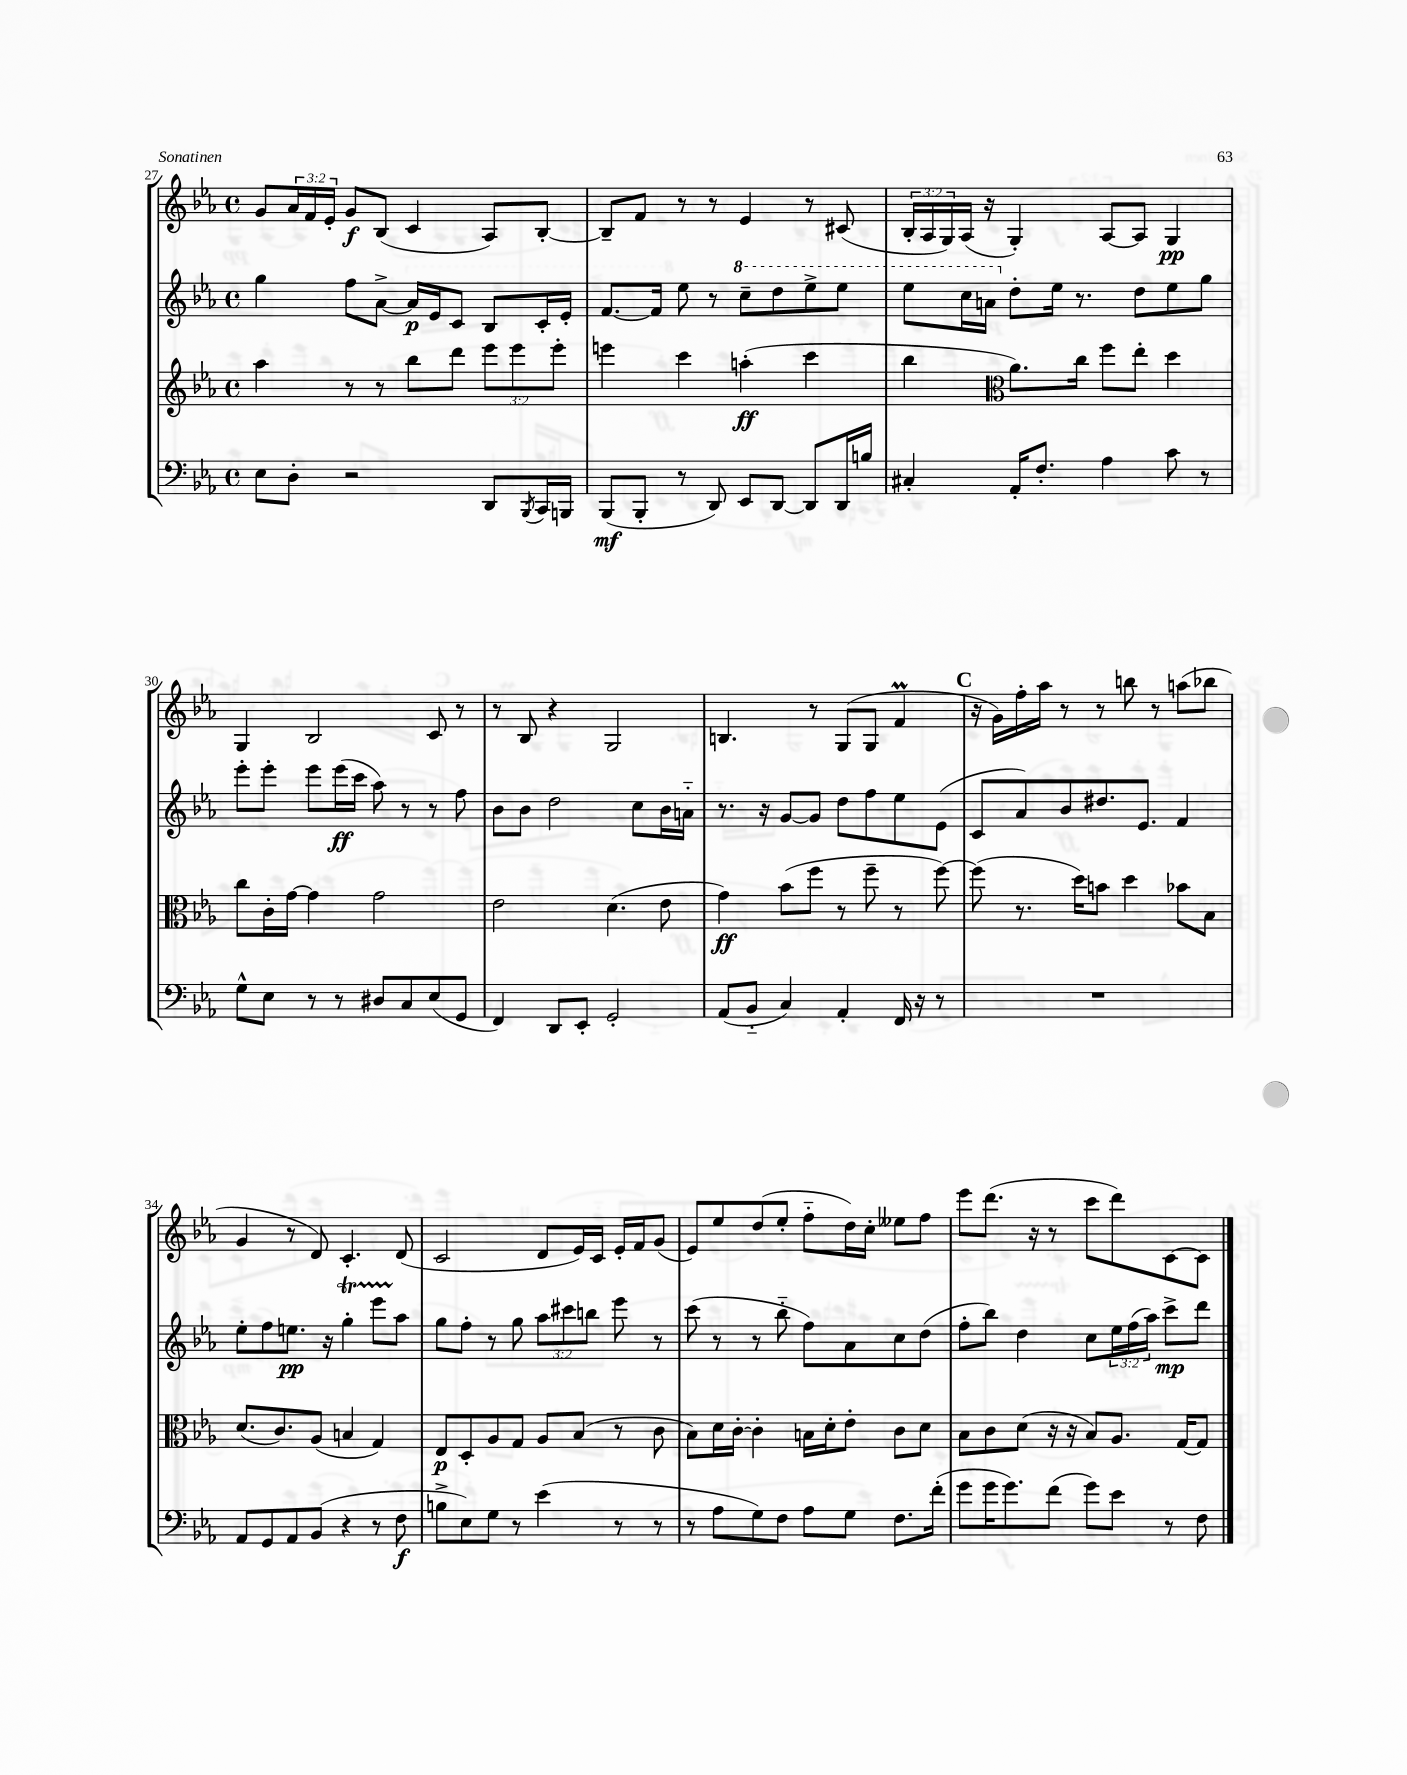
<<
\new StaffGroup <<
\new Staff = "s0" {
    \clef treble \key ees \major \defaultTimeSignature \time 4/4 \override Staff.TupletNumber.text = #tuplet-number::calc-fraction-text
    g'8 \tuplet 3/2 { aes'16 f'16 ees'16-. } g'8\f bes8( c'4 aes8) bes8~-. |
    bes8-- f'8 r8 r8 ees'4 r8 cis'8( |
    \tuplet 3/2 { bes16-. aes16 g16) } aes16( r16 g4-.) aes8~ aes8 g4\pp |
    g4 bes2 c'8 r8 |
    r8 bes8 r4 g2 |
    b4. r8 g8( g8 f'4\prall |
    \mark \markup { \bold "C" } r16 g'16) f''16-. aes''16 r8 r8 b''8 r8 a''8( bes''8 |
    g'4 r8 d'8) c'4.-. d'8( |
    c'2 d'8 ees'16) c'16 ees'16-. f'16 g'8( |
    ees'8) ees''8 d''8( ees''8-. f''8-_ d''16) c''16-. eeses''8 f''8 |
    ees'''8 d'''8.( r16 r8 c'''8 d'''8) c'8~ c'8 \bar "|." |
}
\new Staff = "s1" {
    \clef treble \key ees \major \defaultTimeSignature \time 4/4 \override Staff.TupletNumber.text = #tuplet-number::calc-fraction-text
    g''4 f''8 aes'8~-> aes'16\p ees'16 c'8 bes8 c'16-. ees'16-. |
    f'8.~ f'16 ees''8 r8 \ottava #1 c'''8-- d'''8 ees'''8-> ees'''8 |
    ees'''8 c'''16 a''16 \ottava #0 d''8-. ees''16 r8. d''8 ees''8 g''8 |
    ees'''8-. ees'''8-. ees'''8 ees'''16\ff( c'''16 aes''8) r8 r8 f''8 |
    bes'8 bes'8 d''2 c''8 bes'16 a'16-_ |
    r8. r16 g'8~ g'8 d''8 f''8 ees''8 ees'8( |
    \mark \markup { \bold "C" } c'8 aes'8) bes'8 dis''8. ees'8. f'4 |
    ees''8-. f''8 e''8.\pp r16 g''4-.\startTrillSpan ees'''8 aes''8\stopTrillSpan |
    g''8 f''8-. r8 g''8 \tuplet 3/2 { aes''8 cis'''8 b''8 } ees'''8 r8 |
    c'''8( r8 r8 bes''8-_ f''8) aes'8 c''8 d''8( |
    f''8-. bes''8) d''4 c''8 \tuplet 3/2 { ees''16 f''16( aes''16) } c'''8->\mp d'''8 \bar "|." |
}
\new Staff = "s2" {
    \clef treble \key ees \major \defaultTimeSignature \time 4/4 \override Staff.TupletNumber.text = #tuplet-number::calc-fraction-text
    aes''4 r8 r8 bes''8 d'''8 \tuplet 3/2 { ees'''8 ees'''8 ees'''8-. } |
    e'''4 c'''4 a''4-.\ff( c'''4 |
    bes''4 \clef alto aes'8.) c''16 f''8 ees''8-. d''4 |
    c''8 c'16-. g'16~ g'4 g'2 |
    ees'2 d'4.( ees'8 |
    g'4\ff) bes'8( f''8 r8 f''8-- r8 f''8~) |
    \mark \markup { \bold "C" } f''8( r8. d''16) b'8 d''4 bes'8 bes8 |
    d'8.( c'8.) aes8( b4 g4) |
    ees8\p d8-. aes8 g8 aes8 bes8( r8 c'8 |
    bes8) d'16 c'16~-. c'4-. b16 d'16-. ees'8-. c'8 d'8 |
    bes8 c'8 d'8( r16 r16 bes8) aes8. g16~ g8 \bar "|." |
}
\new Staff = "s3" {
    \clef bass \key ees \major \defaultTimeSignature \time 4/4
    ees8 d8-. r2 d,8 \acciaccatura { bes,,8 } c,16 b,,16 |
    bes,,8\mf( bes,,8-. r8 d,8) ees,8 d,8~ d,8 d,16 b16 |
    cis4-. aes,16-. f8.-. aes4 c'8 r8 |
    g8-^ ees8 r8 r8 dis8 c8 ees8( g,8 |
    f,4) d,8 ees,8-. g,2-. |
    aes,8( bes,8-_ c4) aes,4-. f,16 r16 r8 |
    \mark \markup { \bold "C" } R1 |
    aes,8 g,8 aes,8 bes,8( r4 r8 f8\f |
    b8-> ees8) g8 r8 ees'4( r8 r8 |
    r8 aes8 g8) f8 aes8 g8 f8. f'16-.( |
    g'8 g'16 g'8.) f'8( g'8) ees'8 r8 f8 \bar "|." |
}
>>
>>
\layout { \context { \Score currentBarNumber = #27 } }
